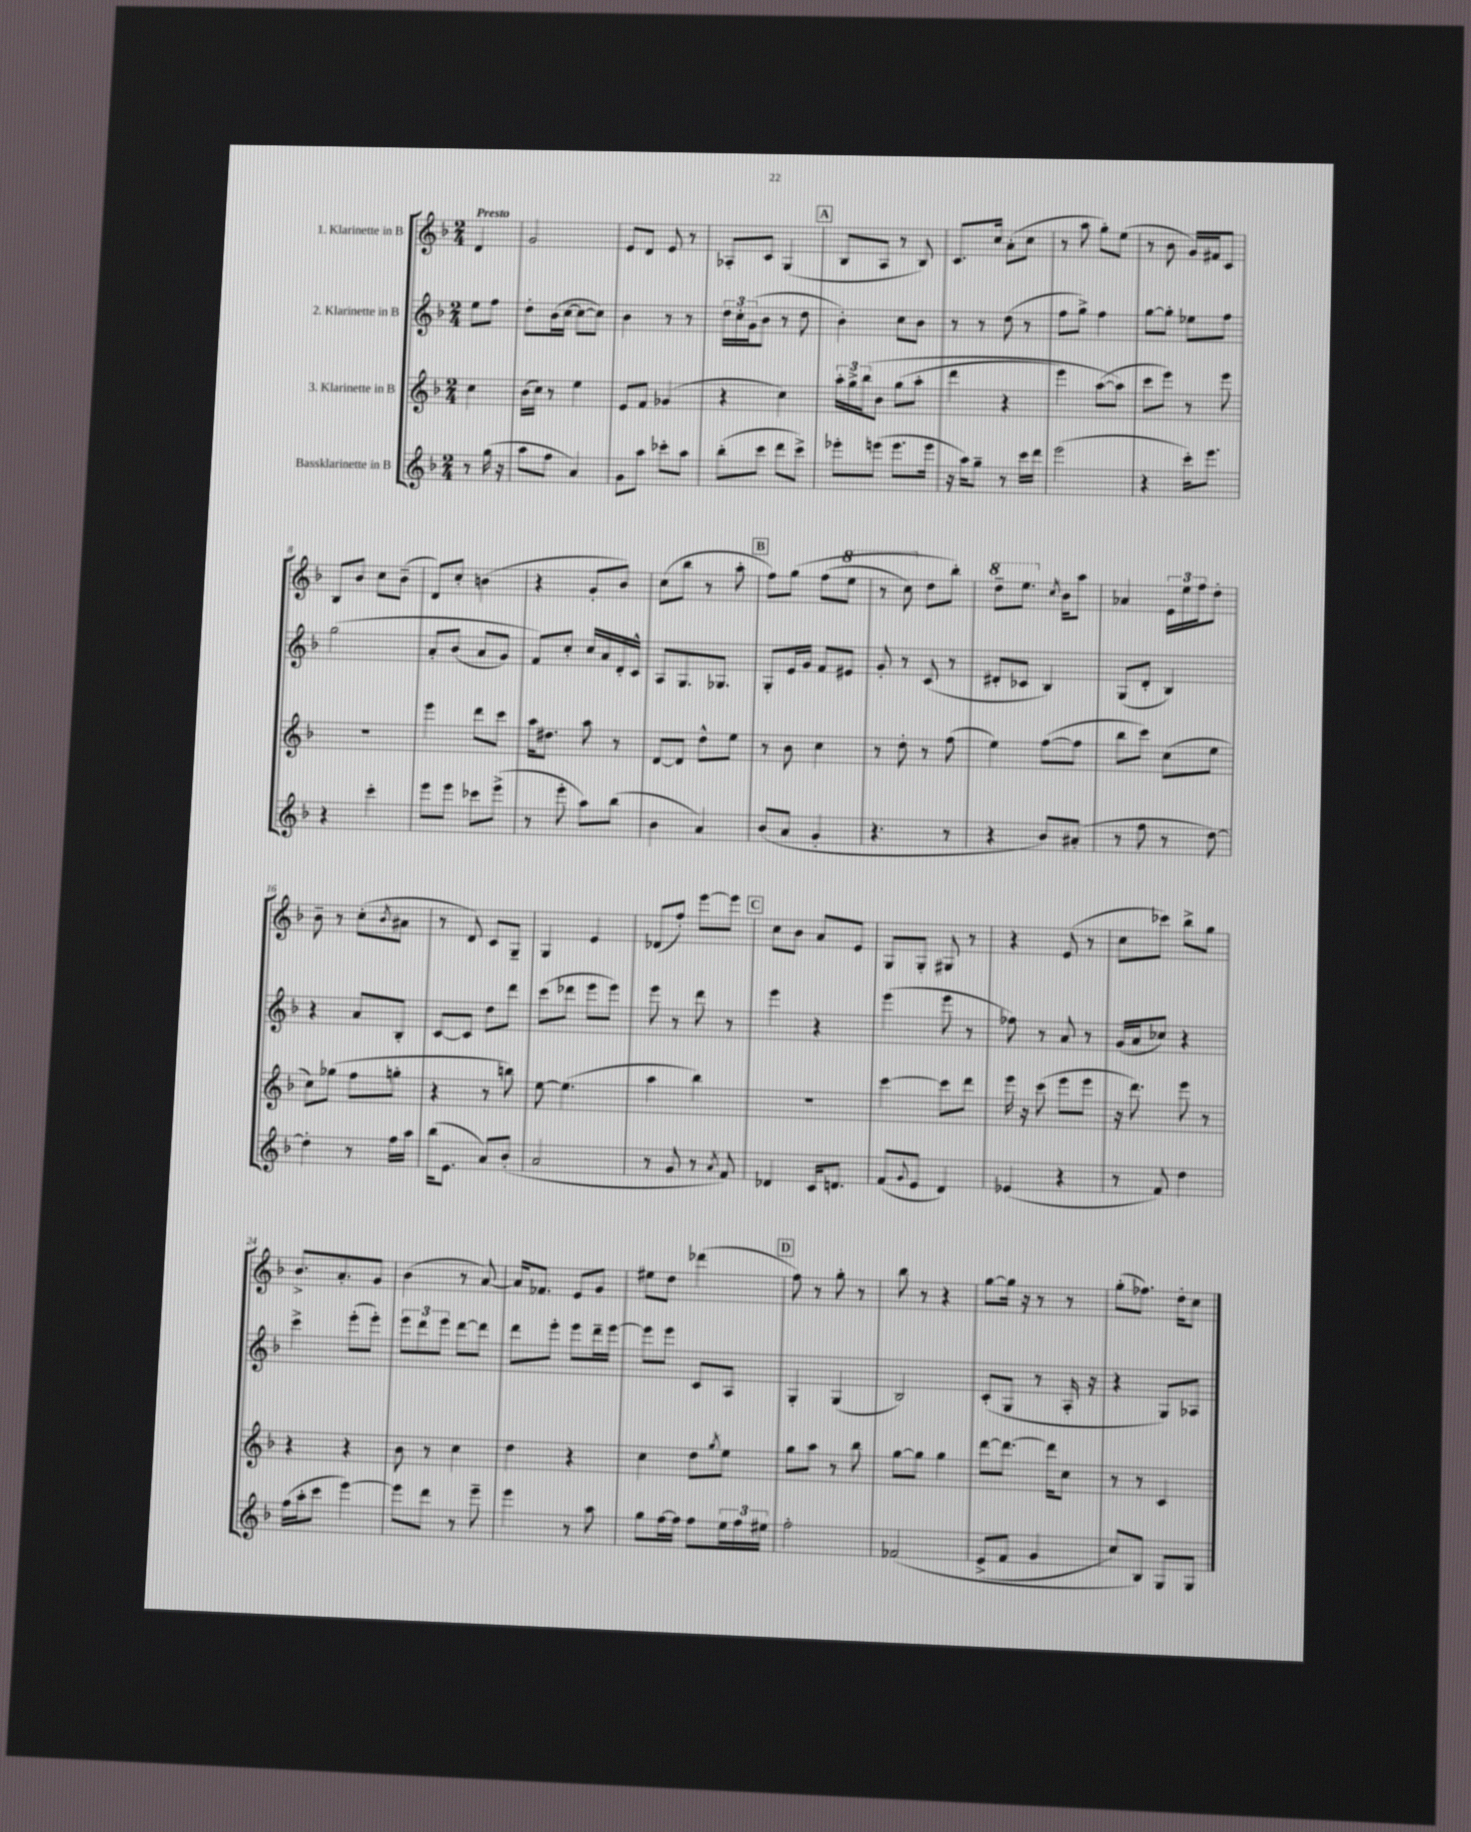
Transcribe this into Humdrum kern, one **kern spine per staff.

**kern	**kern	**kern	**kern
*staff4	*staff3	*staff2	*staff1
*clefG2	*clefG2	*clefG2	*clefG2
*k[b-]	*k[b-]	*k[b-]	*k[b-]
*M2/4	*M2/4	*M2/4	*M2/4
8r	4cc\	8ee\L	4d/
(16gg\	.	8ff\J	.
16r	.	.	.
=	=	=	=
8aa\L	(16b-\LL	8dd'\L	2g/
.	16cc\JJ)	.	.
8ff\J	8r	(16b-\L	.
.	.	[16cc\JJ	.
4a/)	4ee\	8cc\_L	.
.	.	8cc\]J)	.
=	=	=	=
8g\L	8e/L	4b-\	8e/L
8aa\J	8f/J	.	8d/J
8ccc-'\L	(4g-/	8r	8e/
8aa\J	.	8r	8r
=	=	=	=
(8bb-'\L	4r	24dd\LL	8A-'/L
.	.	24cc'\	.
.	.	(24g\J	.
8ccc\J	.	8b-\J	8c/J
8ddd\L	4cc\)	8r	(4G/
8ccc^\J)	.	8dd\	.
=	=	=	=
8eee-'\L	24aa'\LL	4b-'\)	8B-/L
.	24gg^\	.	.
.	&(24bb-\J	.	.
(8eee\J	8b-\J	.	8A/J
8.eee\L	(8gg\L	8cc\L	8r
.	8aa'\J	8b-\J	8B-/)
16eee\Jk	.	.	.
=	=	=	=
16r	4ddd\	8r	8.c/L
16aa\LK)	.	.	.
8gg~\J	.	8r	.
.	.	.	16cc/Jk
8r	4r	(8dd\	(8a'\L
16ccc\LL	.	8r	8cc\J
16ddd\JJ	.	.	.
=	=	=	=
(2eee\	4eee\)	8ff\L	8r
.	.	8gg^\J)	8aa\
.	([8aa\L	4ff\	8gg'\L)
.	8aa\]J&)	.	(8ee\J
=	=	=	=
4r	8ccc\L	[8gg\L	8r
.	8eee\J)	8gg'\]J	8b-\
16ccc'\LK)	8r	8ee-\L	16g/LL)
8.eee\J	.	.	16f#/J
.	8eee\	8ff\J	8c/J
=	=	=	=
4r	2r	&(2gg\	8B-/L
.	.	.	8b-/J
4ccc'\	.	.	8cc\L
.	.	.	(8b-~\J
=	=	=	=
8eee\L	4eee\	8a'/L	8d/L)
8eee\J	.	(8b-/J	8cc'/J
8ccc-\L	8ddd\L	8a/L	(4b\
(8eee^\J	8ccc\J	8g/J)	.
=	=	=	=
8r	16aa\LK	8f/L&)	4r
.	8.dd#\J	.	.
8eee'\	.	8cc'/J	.
8aa\L)	8aa\	16cc/LL	8g'/L
.	.	16a/	.
(8bb-\J	8r	16d'/	8b-/J)
.	.	16c^^/JJ	.
=	=	=	=
4b-\	[8d/L	8A/L	(8cc\L
.	8d/]J	8.G/	8bb-\J
4a/)	8dd^^\L	.	8r
.	.	8.G-/J	.
.	8ee\J	.	8aa'\
=	=	=	=
(8b-/L	8r	8G'/L	8ff\L)
8a/J	8b-\	16e/L	&(8gg\J
.	.	16g/JJ	.
4g'/	4cc\	8f/L	(8ff\L
.	.	8e#/J	8eee\J
=	=	=	=
4.r	8r	8g'/	8r
.	8dd'\	8r	8ccc\)
.	8r	(8c/	8dd\L
8r	(8ff\	8r	8bb-'\J&)
=	=	=	=
4r	4ee\)	8d#'/L	8ddd~\L
.	.	8c-/J	8.eee\J
8b-/L)	([8ff\L	4B-/)	.
.	.	.	8qcc/
.	.	.	16b-\LK
(8a#'/J	8ff\]J	.	8aa\J
=	=	=	=
8r	8bb-\L	(8G/L	4a-/
8ff\	8ccc\J)	8d'/J	.
8r	(8cc\L	4B-/)	24e\LL
.	.	.	24ee\
.	.	.	24ff\J
[8dd\)	8ee\J	.	8dd'\J
=	=	=	=
4dd'\]	8cc\L)	4r	8b-~\
.	(8gg-\J	.	8r
8r	8ff\L	8a/L	(8cc'\L
.	.	.	8qb-/
16ff\LL	8gg'\J	8B-'/J	8a#\J
16aa\JJ	.	.	.
=	=	=	=
(16bb-\LK	4r	[8c/L	8r
8.e\J	.	.	.
.	.	8c/]J	8d/)
8a/L)	8r	8dd\L	8c/L
(8b-'/J	8bb\)	8ddd\J	8G~/J
=	=	=	=
2a/	[8ee\	(8ccc\L	4G/
.	(4.ee\]	8ddd-\J	.
.	.	8eee\L	4e/
.	.	8eee\J)	.
=	=	=	=
8r	4aa\	8eee\	(8d-/L
8g/	.	8r	8ff'/J)
8r	4bb-\)	8ddd\	[8eee\L
8qa/	.	.	.
8f/)	.	8r	8eee\]J
=	=	=	=
4d-/	2r	4eee\	8cc\L
.	.	.	8b-\J
16c/LK	.	4r	8a/L
8.d/J	.	.	.
.	.	.	8e/J
=	=	=	=
(8f/L	[4ccc\	(4eee\	8G/L
8qqg/	.	.	.
8e/J	.	.	8G'/J
4d/)	8ccc\]L	8eee\	8G#/
.	8ddd\J	8r	8r
=	=	=	=
(4e-/	16eee\	8ff-\)	4r
.	16r	.	.
.	(8ccc\	8r	.
4r	8eee\L	8a/	(8e/
.	8eee\J	8r	8r
=	=	=	=
8r	16r	(16g/LL	8cc\L
.	8.ddd\)	16a/J	.
8f/)	.	8cc-/J)	8ccc-\J)
4dd\	8eee\	4r	8bb-^\L
.	8r	.	8gg\J
=	=	=	=
(16ff\LL	4r	4ccc^\	8.b-^/L
16aa'\J	.	.	.
8ccc\J	.	.	.
.	.	.	8.a'/
[4eee\)	4r	(8eee'\L	.
.	.	8eee'\J)	8g/J
=	=	=	=
8eee\]L	8b-\	12eee\L	(4b-\
.	.	12ddd\	.
8ddd\J	8r	.	.
.	.	12eee\J	.
8r	4cc\	[8ddd\L	8r
8eee~\	.	8ddd\]J	[8a/)
=	=	=	=
4eee\	4dd\	8ddd\L	16a/]LK
.	.	.	8.f-/J
.	.	8eee'\J	.
8r	4r	8eee\L	8e/L
8aa\	.	16ddd~\L	8g/J
.	.	[16eee\JJ	.
=	=	=	=
8gg\L	4cc\	8eee\]L	8ee#\L
[16ff\L	.	8eee\J	8dd\J
16ff\]JJ	.	.	.
8ff\L	8dd\L	8c/L	(4ddd-\
.	8qgg/	.	.
24ee\L	8ee\J	8A/J	.
24ff\	.	.	.
24ee#\JJ	.	.	.
=	=	=	=
2ff'\	8gg\L	4G'/	8ff\)
.	8aa\J	.	8r
.	8r	(4G/	8gg'\
.	8bb-\	.	8r
=	=	=	=
&(2f-/	[8gg\L	2B-/)	8bb-\
.	8gg\]J	.	8r
.	4gg\	.	4r
=	=	=	=
(8e^/L	[8ddd\L	(8c'/L	[8gg\L
8f/J	8.ddd\_J	8G/J	16gg\]Jk
.	.	.	16r
4g/	.	8r	8r
.	16ddd\]LK	.	.
.	8cc\J	16A'/	8r
.	.	16r	.
=	=	=	=
8cc/L)	8r	4r	(8gg'\L
8B-/J&)	8r	.	8.ff-\J)
8G/L	4c/	8G/L)	.
.	.	.	16dd'\LK
8G/J	.	8A-/J	8cc\J
==	==	==	==
*-	*-	*-	*-
